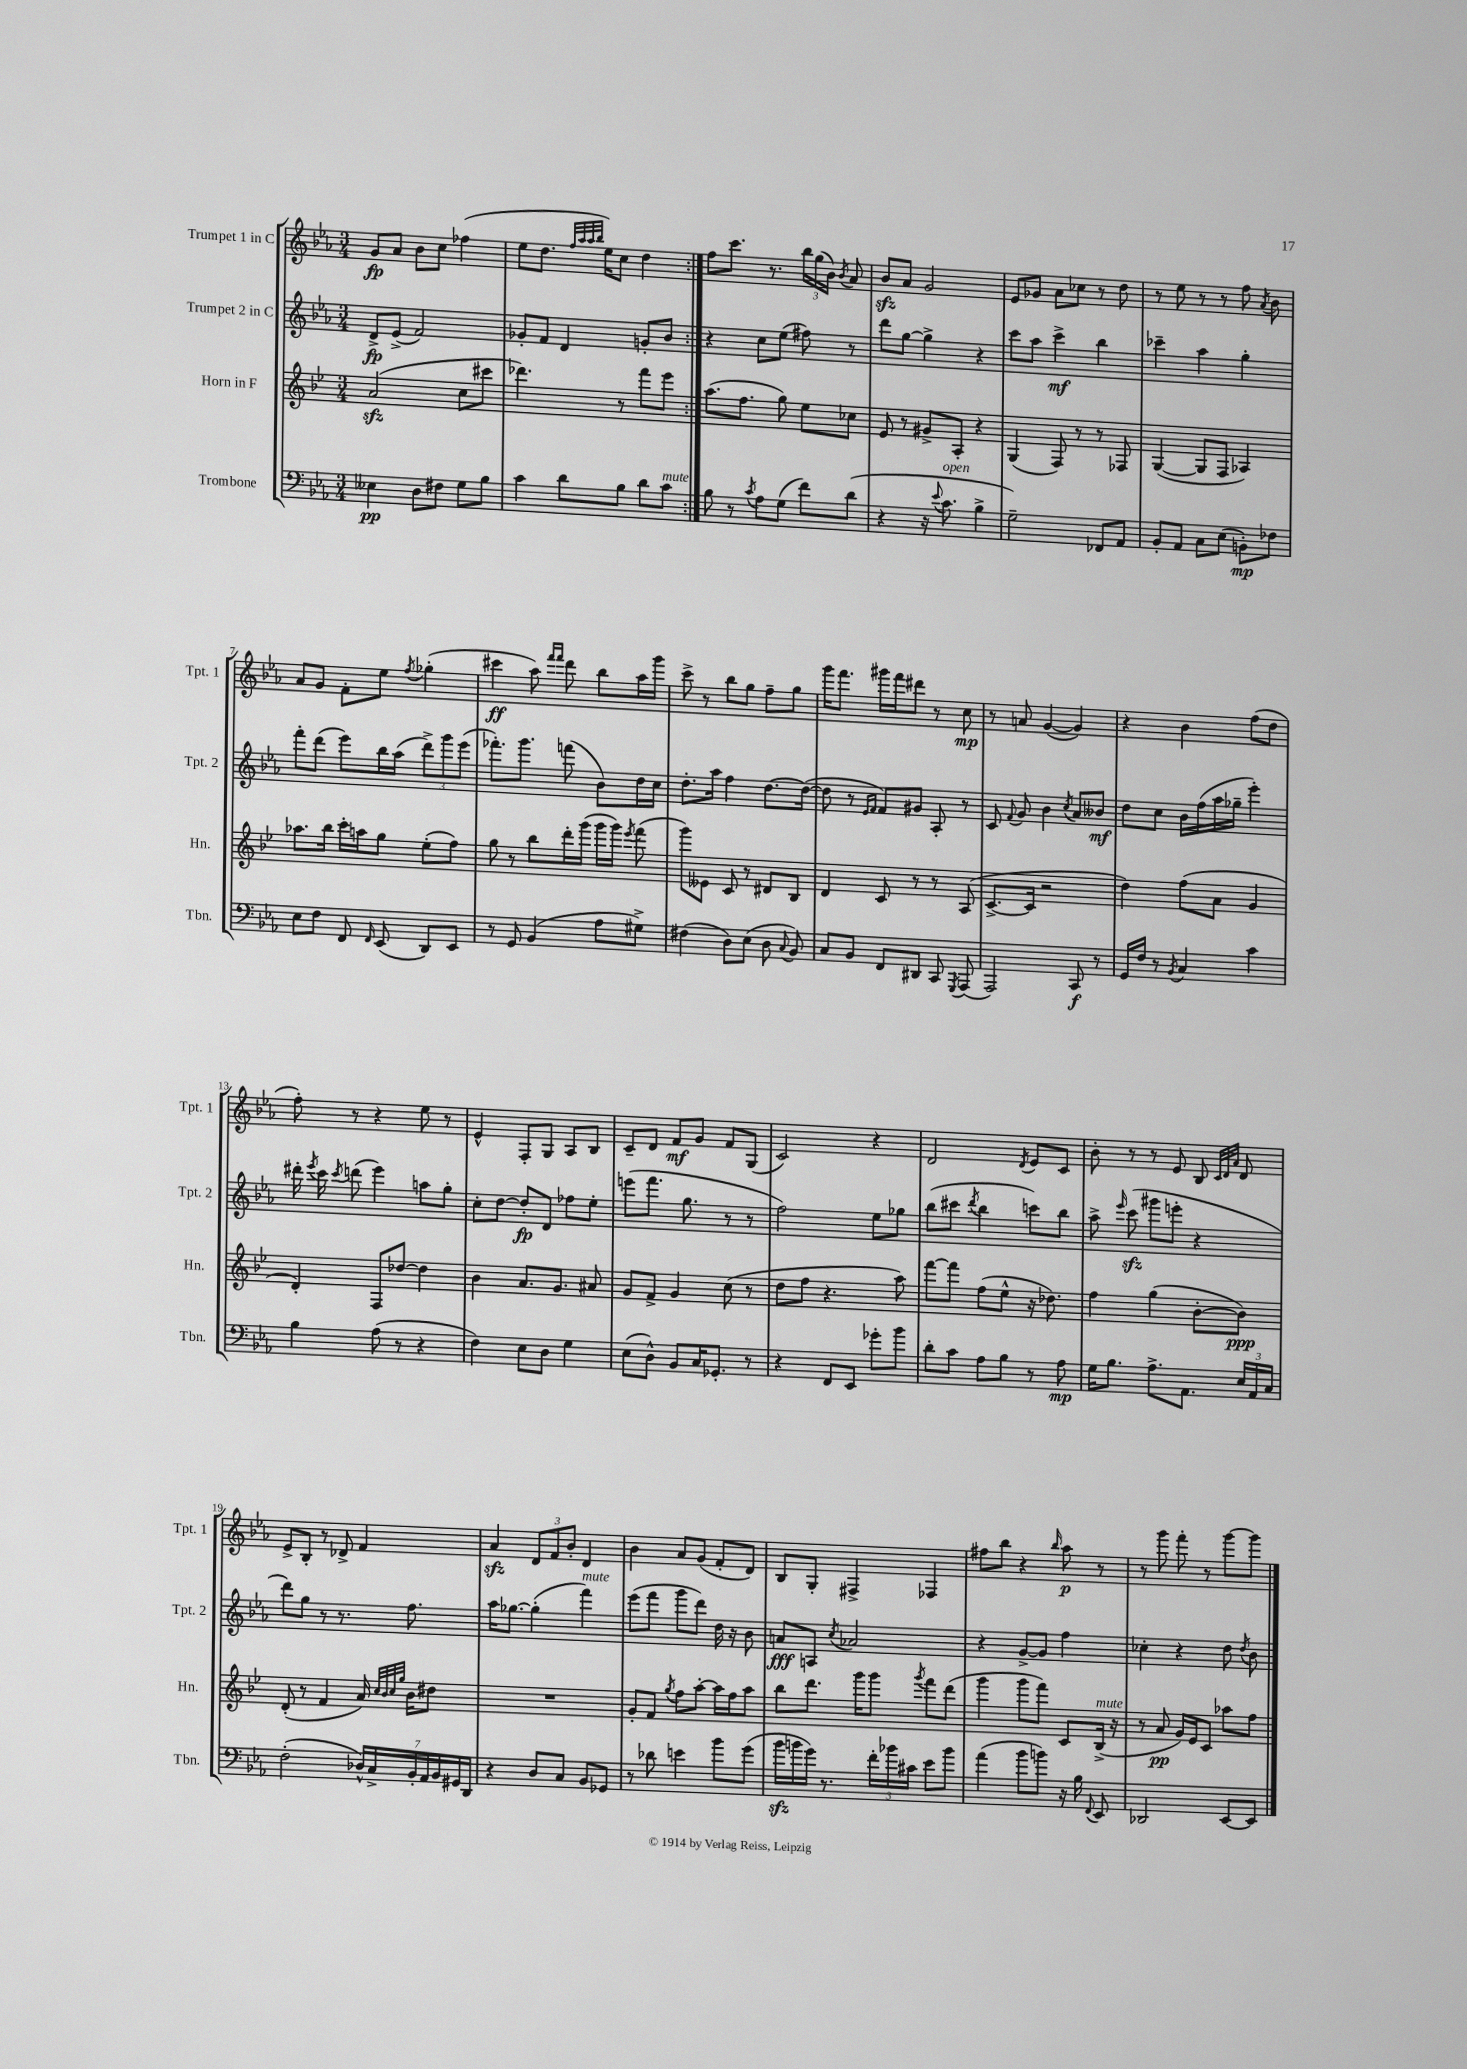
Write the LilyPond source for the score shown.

<<
\new StaffGroup <<
\new Staff = "s0" \with { instrumentName = "Trumpet 1 in C" shortInstrumentName = "Tpt. 1" } {
    \clef treble \key ees \major \numericTimeSignature \time 3/4
    \autoBeamOff \repeat volta 2 { g'8[\fp aes'8] bes'8[ c''8] fes''4( |
    ees''8[ d''8.] \grace { f''32[ aes''32 aes''32 bes''32] } ees''16[) c''8] d''4 | }
    f''8[ c'''8.] r8. \tuplet 3/2 { bes''16[ g''16( bes'16]) } \acciaccatura { bes'8 } aes'8 |
    bes'8[\sfz aes'8] g'2 |
    ees'8[ ges'8] aes'8[ ces''8] r8 d''8 |
    r8 ees''8 r8 r8 f''8 \acciaccatura { aes'8 } bes'8 |
    aes'8[ g'8] f'8[-. ees''8] \acciaccatura { f''8 } ges''4-.( |
    cis'''4\ff aes''8) \grace { f'''16[ f'''16] } d'''8 bes''8[ aes''16 g'''16] |
    c'''8-> r8 bes''8[ g''8] f''8[-- g''8] |
    g'''16[ f'''8.] gis'''16[ f'''16 dis'''8] r8 c''8\mp |
    r8 a'8 g'4~( g'4) |
    r4 bes'4 f''8[( d''8] |
    f''8-.) r8 r4 ees''8 r8 |
    ees'4-^ f8[-. g8] aes8[ bes8] |
    c'8[-- d'8] f'8[\mf g'8] f'8[ g8]( |
    c'2) r4 |
    d'2 \acciaccatura { d'8 } ees'8[ c'8] |
    bes'8-. r8 r8 ees'8 bes8 \grace { c'32[ d'32 aes'32] } d'8 |
    ees'8[-> bes8]-. r8 des'8-> f'4 |
    aes'4\sfz \tuplet 3/2 { d'8[ f'8 bes'8]-. } d'4 |
    bes'4 aes'8[ g'8]( f'8[-. d'8]) |
    bes8[ g8]-. fis4-> fes4 |
    fis''8[ bes''8] r4 \grace { bes''16 } aes''8\p r8 |
    r8 g'''8 f'''8-. r8 g'''8[~ g'''8] \bar "|." |
}
\new Staff = "s1" \with { instrumentName = "Trumpet 2 in C" shortInstrumentName = "Tpt. 2" } {
    \clef treble \key ees \major \numericTimeSignature \time 3/4
    \autoBeamOff \repeat volta 2 { d'8[->\fp ees'8]->( f'2) |
    ges'8[-. f'8] d'4 g'8[-. bes'8] | }
    r4 c''8[ ees''8]( fis''8) r8 |
    d'''8[ g''8]~ g''4-> r4 |
    c'''8[ aes''8] c'''4->\mf bes''4 |
    ces'''4-- aes''4 g''4-. |
    f'''8[-. d'''8]( ees'''8[) bes''16 aes''16]( \tuplet 3/2 { d'''8[->) g'''8 ees'''8]( } |
    fes'''8.[-.) g'''8.] f'''8( bes'8[) d''16 c''16] |
    d''8.[-. aes''16] f''4 d''8.[~ d''16]~( |
    d''8 r8 \grace { ees'16[ f'16] } f'8[) gis'8] aes8-. r8 |
    c'8 \appoggiatura { f'8 } g'8 bes'4 \acciaccatura { c''8 } aes'8[ beses'8]\mf |
    d''8[ c''8] bes'16[ f''16( aes''16 ges''16]-- ees'''4-.) |
    dis'''16-. \acciaccatura { ees'''8 } c'''16 \acciaccatura { c'''8 } d'''8( ees'''4) a''8[ g''8]-. |
    c''8[-. d''8]~ d''8[-.\fp d'8] fes''8[ ees''8]-. |
    e'''8[( f'''8.] g''8. r8 r8 |
    f''2) ees''8[ ges''8] |
    bes''8[( cis'''8] \acciaccatura { d'''8 } bes''4 c'''8[) bes''8] |
    aes''8-> \grace { ees'''16 } c'''8\sfz( gis'''8[ e'''8]-. r4 |
    d'''8[) g''8] r8 r8. f''8. |
    aes''16[ ges''8.]~ ges''4-.( f'''4^\markup { \italic "mute" }) |
    ees'''8[( f'''8] g'''8[ d'''8]) d''16 r16 bes'8 |
    a'8[\fff a8] \acciaccatura { c''8 } aes'2 |
    r4 g'8[~-> g'8] f''4 |
    ces''4-. r4 d''8 \acciaccatura { d''8 } bes'8 \bar "|." |
}
\new Staff = "s2" \with { instrumentName = "Horn in F" shortInstrumentName = "Hn." } {
    \clef treble \key bes \major \numericTimeSignature \time 3/4
    \autoBeamOff \repeat volta 2 { a'2\sfz( c''8[ cis'''8] |
    des'''4.) r8 f'''8[ ees'''8] | }
    a''8.[( f''8.] g''8) ees''8[ ces''8] |
    ees'8 r8 gis'8[-> a8]-. r4 |
    g4( f8) r8 r8 fes8 |
    g4~( g8[ f8] aes4) |
    aes''8.[ bes''16] c'''16[-. a''16 g''8] ees''8[-.( f''8]) |
    g''8 r8 bes''8[ d'''16-. g'''16]( g'''16[ g'''16]) \acciaccatura { ees'''8 } f'''8( |
    g'''8[) eeses'8] c'8 r8 dis'8[ bes8] |
    d'4 c'8 r8 r8 a8( |
    c'8.[~-> c'16] r2 |
    d''4) f''8[( a'8] g'4 |
    d'4-.) f8[ des''8]~ des''4 |
    bes'4 a'8.[ g'8.] ais'8 |
    g'8[ f'8]-> g'4 c''8( r8 |
    d''8[ f''8] r4. a''8) |
    f'''8[~ f'''8] f''8[( ees''8]-^ r16 des''8.) |
    f''4 g''4( bes'8[~-. bes'8]\ppp) |
    d'8-.( r8 f'4 a'16) \grace { c''32[ bes'32 c''32 g''32] } bes'16[ dis''8] |
    R2. |
    g'8[-. f'8] \acciaccatura { g''8 } f''8[ a''8]~-. a''16[ f''16 a''8] |
    bes''8[ d'''8.] g'''16[ g'''8] \acciaccatura { g'''8 } f'''8[ d'''8]( |
    g'''4 g'''8[ f'''8]) c'8[ bes16]->^\markup { \italic "mute" }( r16 |
    r8 a'8\pp g'16[) ees'16 c'8] aes''8[ f''8] \bar "|." |
}
\new Staff = "s3" \with { instrumentName = "Trombone" shortInstrumentName = "Tbn." } {
    \clef bass \key ees \major \numericTimeSignature \time 3/4
    \autoBeamOff \repeat volta 2 { eeses4\pp d8[ fis8] g8[ bes8] |
    c'4 d'8[ bes8] d'8[ c'8]^\markup { \italic "mute" } | }
    bes8 r8 \acciaccatura { c'8 } aes8[ g8]( f'8[) d'8]( |
    r4 r16 \appoggiatura { ees'8 } c'8.^\markup { \italic "open" } bes4-> |
    g2--) fes,8[ aes,8] |
    bes,8[-. aes,8] c8[ ees8]( b,8[-.\mp) fes8] |
    ees8[ f8] f,8 \grace { f,16 } ees,8( d,8[) ees,8] |
    r8 g,8 bes,4( aes8[ gis8]->) |
    fis4( d8[) ees8]( d8 \appoggiatura { c8 } bes,8) |
    c8[ bes,8] f,8[ dis,8] c,8 \acciaccatura { g,,8 } aes,,8( |
    aes,,2) c,8\f r8 |
    g,16[ f16] r8 \acciaccatura { bes,8 } c4 c'4 |
    bes4 aes8( r8 r4 |
    f4) ees8[ d8] g4 |
    ees8[( d8]-^) bes,8[ c16 ges,8.]-. r8 |
    r4 f,8[ ees,8] ges'8[-. bes'8] |
    d'8[-. c'8] aes8[ bes8] r8 aes8\mp |
    g16[ bes8.] aes8.[-> aes,8.] \tuplet 3/2 { ees16[ aes,16 c16] } |
    f2-.( \tuplet 7/4 { des16[-^) c16-> bes,16-. aes,16 bes,16 gis,16 d,16] } |
    r4 d8[ c8] bes,8[ ges,8] |
    r8 des'8 e'4 bes'8[ g'8]( |
    bes'16[\sfz b'16 g'16]) r8. \tuplet 3/2 { f'16[-. bes'16 cis'16] } ees'8[ bes'8] |
    aes'4( bes'8[ b'8]) r16 bes16 \appoggiatura { f,8 } ees,8 |
    des,2 ees,8[~ ees,8] \bar "|." |
}
>>
>>
